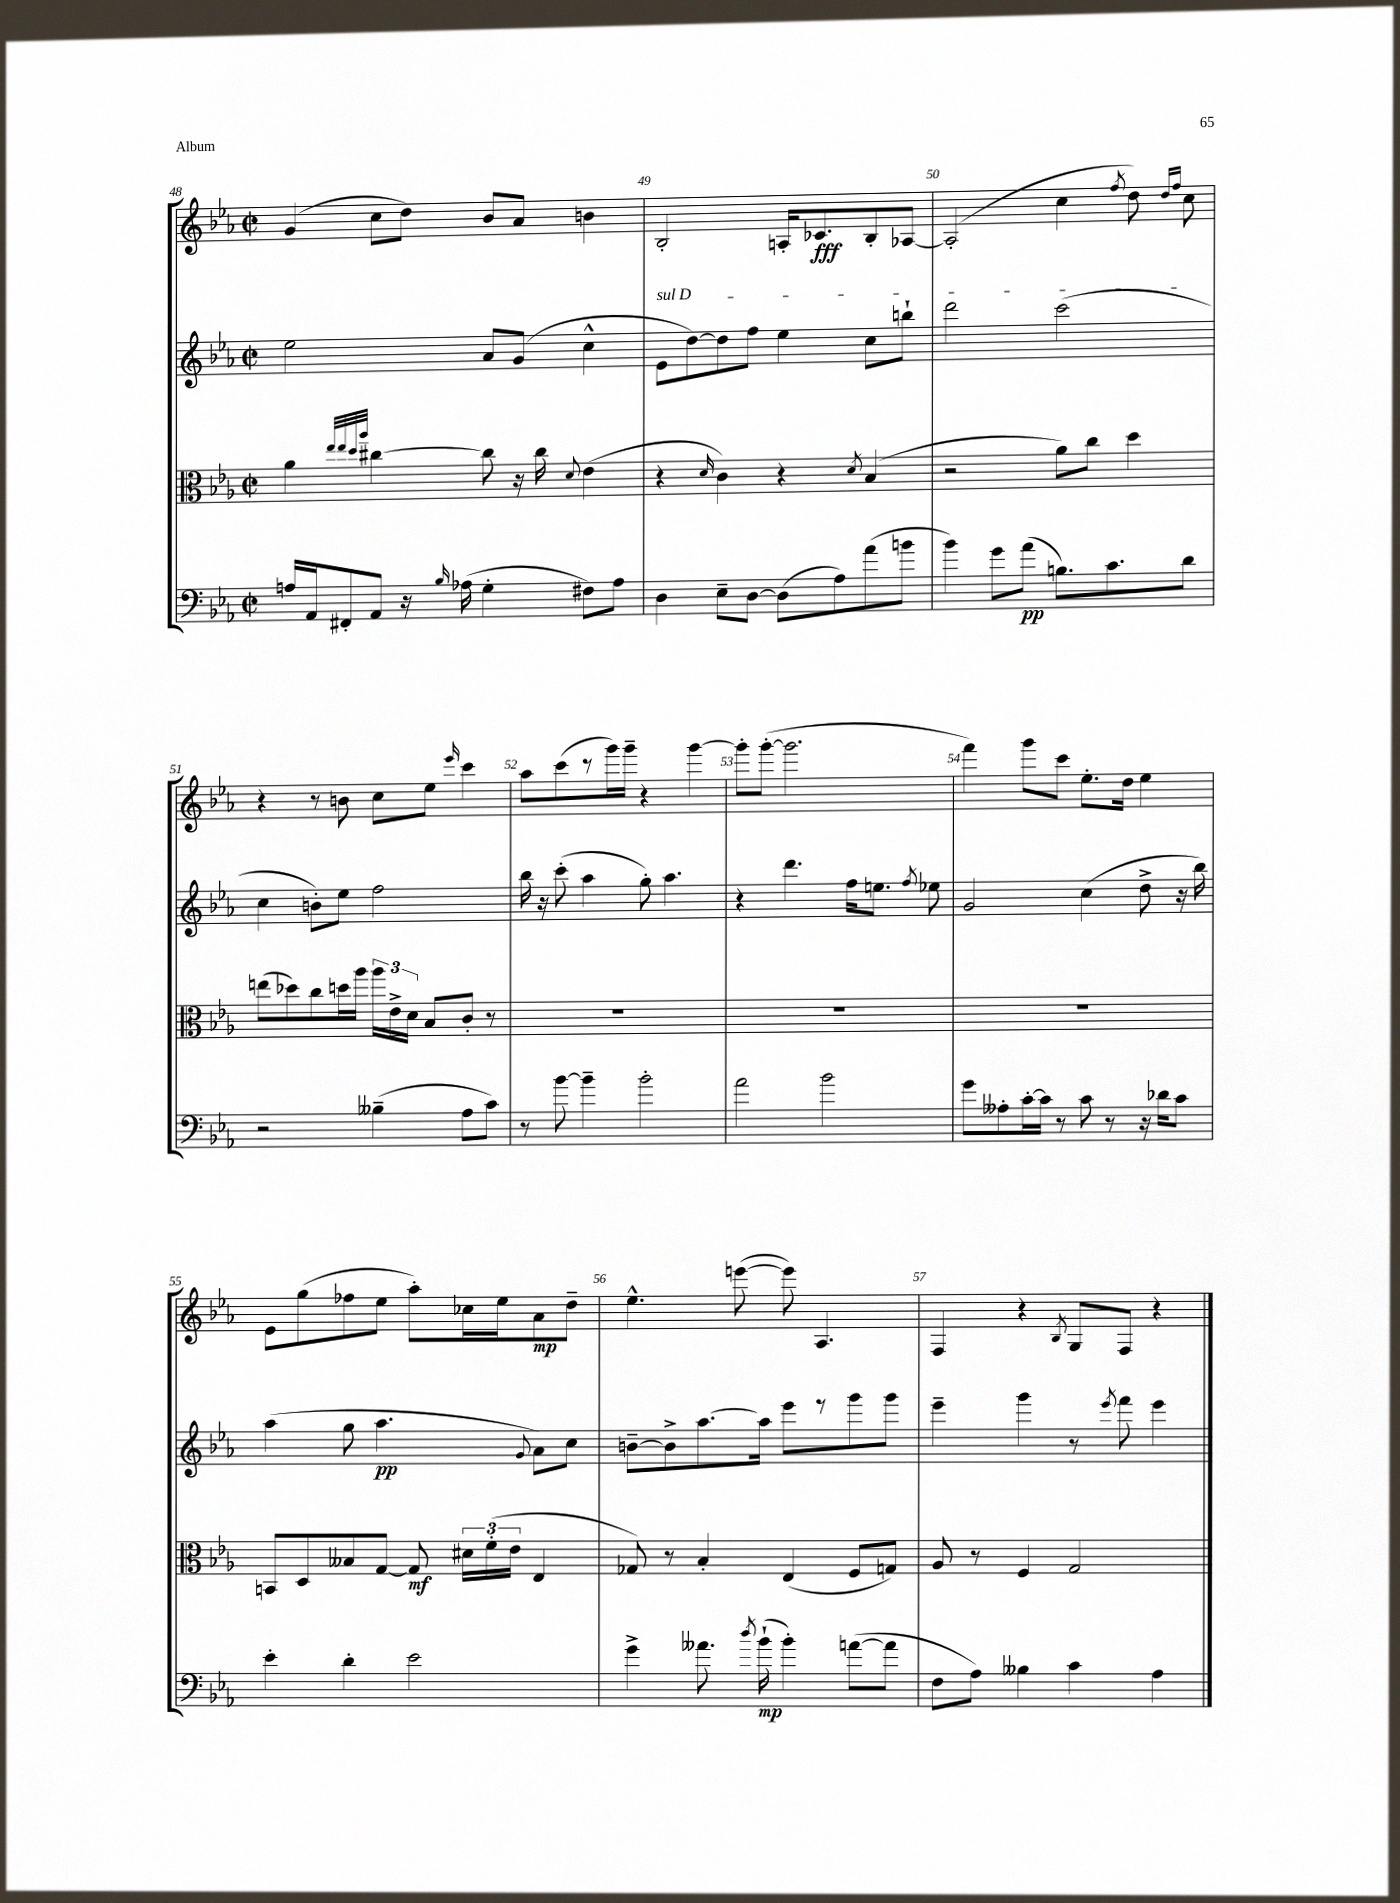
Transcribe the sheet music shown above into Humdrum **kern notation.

**kern	**dynam	**kern	**dynam	**kern	**dynam	**kern	**dynam
*part4	*part4	*part3	*part3	*part2	*part2	*part1	*part1
*staff4	*staff4	*staff3	*staff3	*staff2	*staff2	*staff1	*staff1
*clefF4	*	*clefC3	*	*clefG2	*	*clefG2	*
*k[b-e-a-]	*	*k[b-e-a-]	*	*k[b-e-a-]	*	*k[b-e-a-]	*
*M2/2	*	*M2/2	*	*M2/2	*	*M2/2	*
*met(c|)	*	*met(c|)	*	*met(c|)	*	*met(c|)	*
=48	=48	=48	=48	=48	=48	=48	=48
16An/LL	.	4a-\	.	2ee-\	.	(4g/	.
16AA-/J	.	.	.	.	.	.	.
8FF#X'/	.	.	.	.	.	.	.
.	.	32qqee-/LLL	.	.	.	.	.
.	.	32qqee-/	.	.	.	.	.
.	.	32qqdd/	.	.	.	.	.
.	.	32qqaa-/JJJ	.	.	.	.	.
8AA-/J	.	[4cc#X\	.	.	.	8cc\L	.
16r	.	.	.	.	.	8dd\J)	.
16qqB-/	.	.	.	.	.	.	.
(16A-X\	.	.	.	.	.	.	.
4G'\	.	8cc#\]	.	8a-/L	.	8b-/L	.
.	.	16r	.	(8g/J	.	8a-/J	.
.	.	16cc#\	.	.	.	.	.
.	.	8qqd/	.	.	.	.	.
8F#X\L)	.	(4e-\	.	4cc^^\	.	4bn\	.
8A-\J	.	.	.	.	.	.	.
=49	=49	=49	=49	=49	=49	=49	=49
!	!	!	!	!LO:TX:a:i:t=sul D	!	!	!
4D\	.	4r	.	8e-\L	.	2B-'/	.
.	.	.	.	[8dd\)	.	.	.
.	.	16qqd/	.	.	.	.	.
8E-~\L	.	4c\)	.	8dd\]	.	.	.
[8D\J	.	.	.	8ff\J	.	.	.
(8D\L]	.	4r	.	4ee-\	.	16An'/KL	.
.	.	.	.	.	.	8.c-X/	fff
8A-\)	.	.	.	.	.	.	.
.	.	8qd/	.	.	.	.	.
(8a-\	.	(4B-/	.	8cc\L	.	8B-'/	.
8bn\J	.	.	.	8bbn`\J	.	[8A-X/J	.
=50	=50	=50	=50	=50	=50	=50	=50
4b-\)	.	2r	.	2ddd\	.	(2A-'/]	.
8g\L	.	.	.	.	.	.	.
(8a-\J	pp	.	.	.	.	.	.
8.Bn\L)	.	8a-\L)	.	(2ccc\	.	4cc\	.
.	.	8cc\J	.	.	.	.	.
8.c\	.	.	.	.	.	.	.
.	.	.	.	.	.	8qff/	.
.	.	4dd\	.	.	.	8dd\)	.
.	.	.	.	.	.	16qqdd/LL	.
.	.	.	.	.	.	16qqff/JJ	.
8d\J	.	.	.	.	.	8cc\	.
!!LO:LB:g=z
=51	=51	=51	=51	=51	=51	=51	=51
2r	.	(8een\L	.	4cc\	.	4r	.
.	.	8dd-X\)	.	.	.	.	.
.	.	8cc\	.	8bn'\L)	.	8r	.
.	.	16ddn\L	.	8ee-\J	.	8bn\	.
.	.	16aa-\JJ	.	.	.	.	.
(4B--X~\	.	24aa-\LL	.	2ff\	.	8cc\L	.
.	.	24e-^\	.	.	.	.	.
.	.	24d\JJ	.	.	.	.	.
.	.	8B-/L	.	.	.	8ee-\J	.
.	.	.	.	.	.	16qqeee-/	.
8A-\L	.	8c'/J	.	.	.	4ccc\	.
8c\J)	.	8r	.	.	.	.	.
=52	=52	=52	=52	=52	=52	=52	=52
8r	.	1r	.	16bb-\	.	8aa-\L	.
.	.	.	.	16r	.	.	.
[8b-\	.	.	.	(8ccc'\	.	(8ccc\	.
4b-~\]	.	.	.	4aa-\	.	8r	.
.	.	.	.	.	.	16ggg\L)	.
.	.	.	.	.	.	16ggg~\JJ	.
2b-'\	.	.	.	8gg'\)	.	4r	.
.	.	.	.	4.aa-\	.	.	.
.	.	.	.	.	.	[4ggg\	.
=53	=53	=53	=53	=53	=53	=53	=53
2a-\	.	1r	.	4r	.	8ggg'\L]	.
.	.	.	.	.	.	([8ggg'\J	.
.	.	.	.	4.ddd\	.	2.ggg\]	.
2b-\	.	.	.	.	.	.	.
.	.	.	.	16ff\KL	.	.	.
.	.	.	.	8.een\J	.	.	.
.	.	.	.	8qff/	.	.	.
.	.	.	.	8ee-X\	.	.	.
=54	=54	=54	=54	=54	=54	=54	=54
8g\L	.	1r	.	2g/	.	4fff\)	.
8A--X'\	.	.	.	.	.	.	.
[16c'\L	.	.	.	.	.	8ggg\L	.
16c\JJ]	.	.	.	.	.	.	.
8r	.	.	.	.	.	8ccc\J	.
8c\	.	.	.	(4cc\	.	8.ee-'\L	.
8r	.	.	.	.	.	.	.
.	.	.	.	.	.	16dd\Jk	.
16r	.	.	.	8dd^\	.	4ee-\	.
16d-X\KL	.	.	.	.	.	.	.
8c\J	.	.	.	16r	.	.	.
.	.	.	.	16bb-\)	.	.	.
!!LO:LB:g=z
=55	=55	=55	=55	=55	=55	=55	=55
4e-'\	.	8BBn/L	.	(4aa-\	.	8e-\L	.
.	.	8D/	.	.	.	(8gg\	.
4d'\	.	8B--X/	.	8gg\	.	8ff-X\	.
.	.	[8G/J	.	4.aa-\	pp	8ee-\J	.
2e-\	.	8G/]	mf	.	.	8aa-'\L)	.
.	.	24d#X\LL	.	.	.	16cc-X\L	.
.	.	(24f'\	.	.	.	.	.
.	.	.	.	.	.	16ee-\J	.
.	.	24e-\JJ	.	.	.	.	.
.	.	.	.	8qqg/	.	.	.
.	.	4E-/	.	8a-\L)	.	8a-\	mp
.	.	.	.	8cc\J	.	8dd~\J	.
=56	=56	=56	=56	=56	=56	=56	=56
4g^\	.	8G-X/)	.	[8bn~\L	.	4.ee-^^\	.
.	.	8r	.	8b^\]	.	.	.
8.a--X\	.	4B-'/	.	[8.aa-\	.	.	.
.	.	.	.	.	.	([8eeen\	.
8qdd/	.	.	.	.	.	.	.
(16b-`\	mp	.	.	16aa-\Jk]	.	.	.
4b-'\)	.	(4E-/	.	8eee-\L	.	8eee\])	.
.	.	.	.	8r	.	4.A-/	.
([8an\L	.	8F/L	.	8ggg\	.	.	.
8a\J]	.	8Gn/J)	.	8ggg\J	.	.	.
=57	=57	=57	=57	=57	=57	=57	=57
8F\L	.	8A-/	.	4eee-~\	.	4F/	.
8A-\J)	.	8r	.	.	.	.	.
4B--X\	.	4F/	.	4ggg\	.	4r	.
.	.	.	.	.	.	8qB-/	.
4c\	.	2G/	.	8r	.	8G/L	.
.	.	.	.	8qeee-/	.	.	.
.	.	.	.	8fff\	.	8F/J	.
4A-\	.	.	.	4eee-\	.	4r	.
==	==	==	==	==	==	==	==
*-	*-	*-	*-	*-	*-	*-	*-
